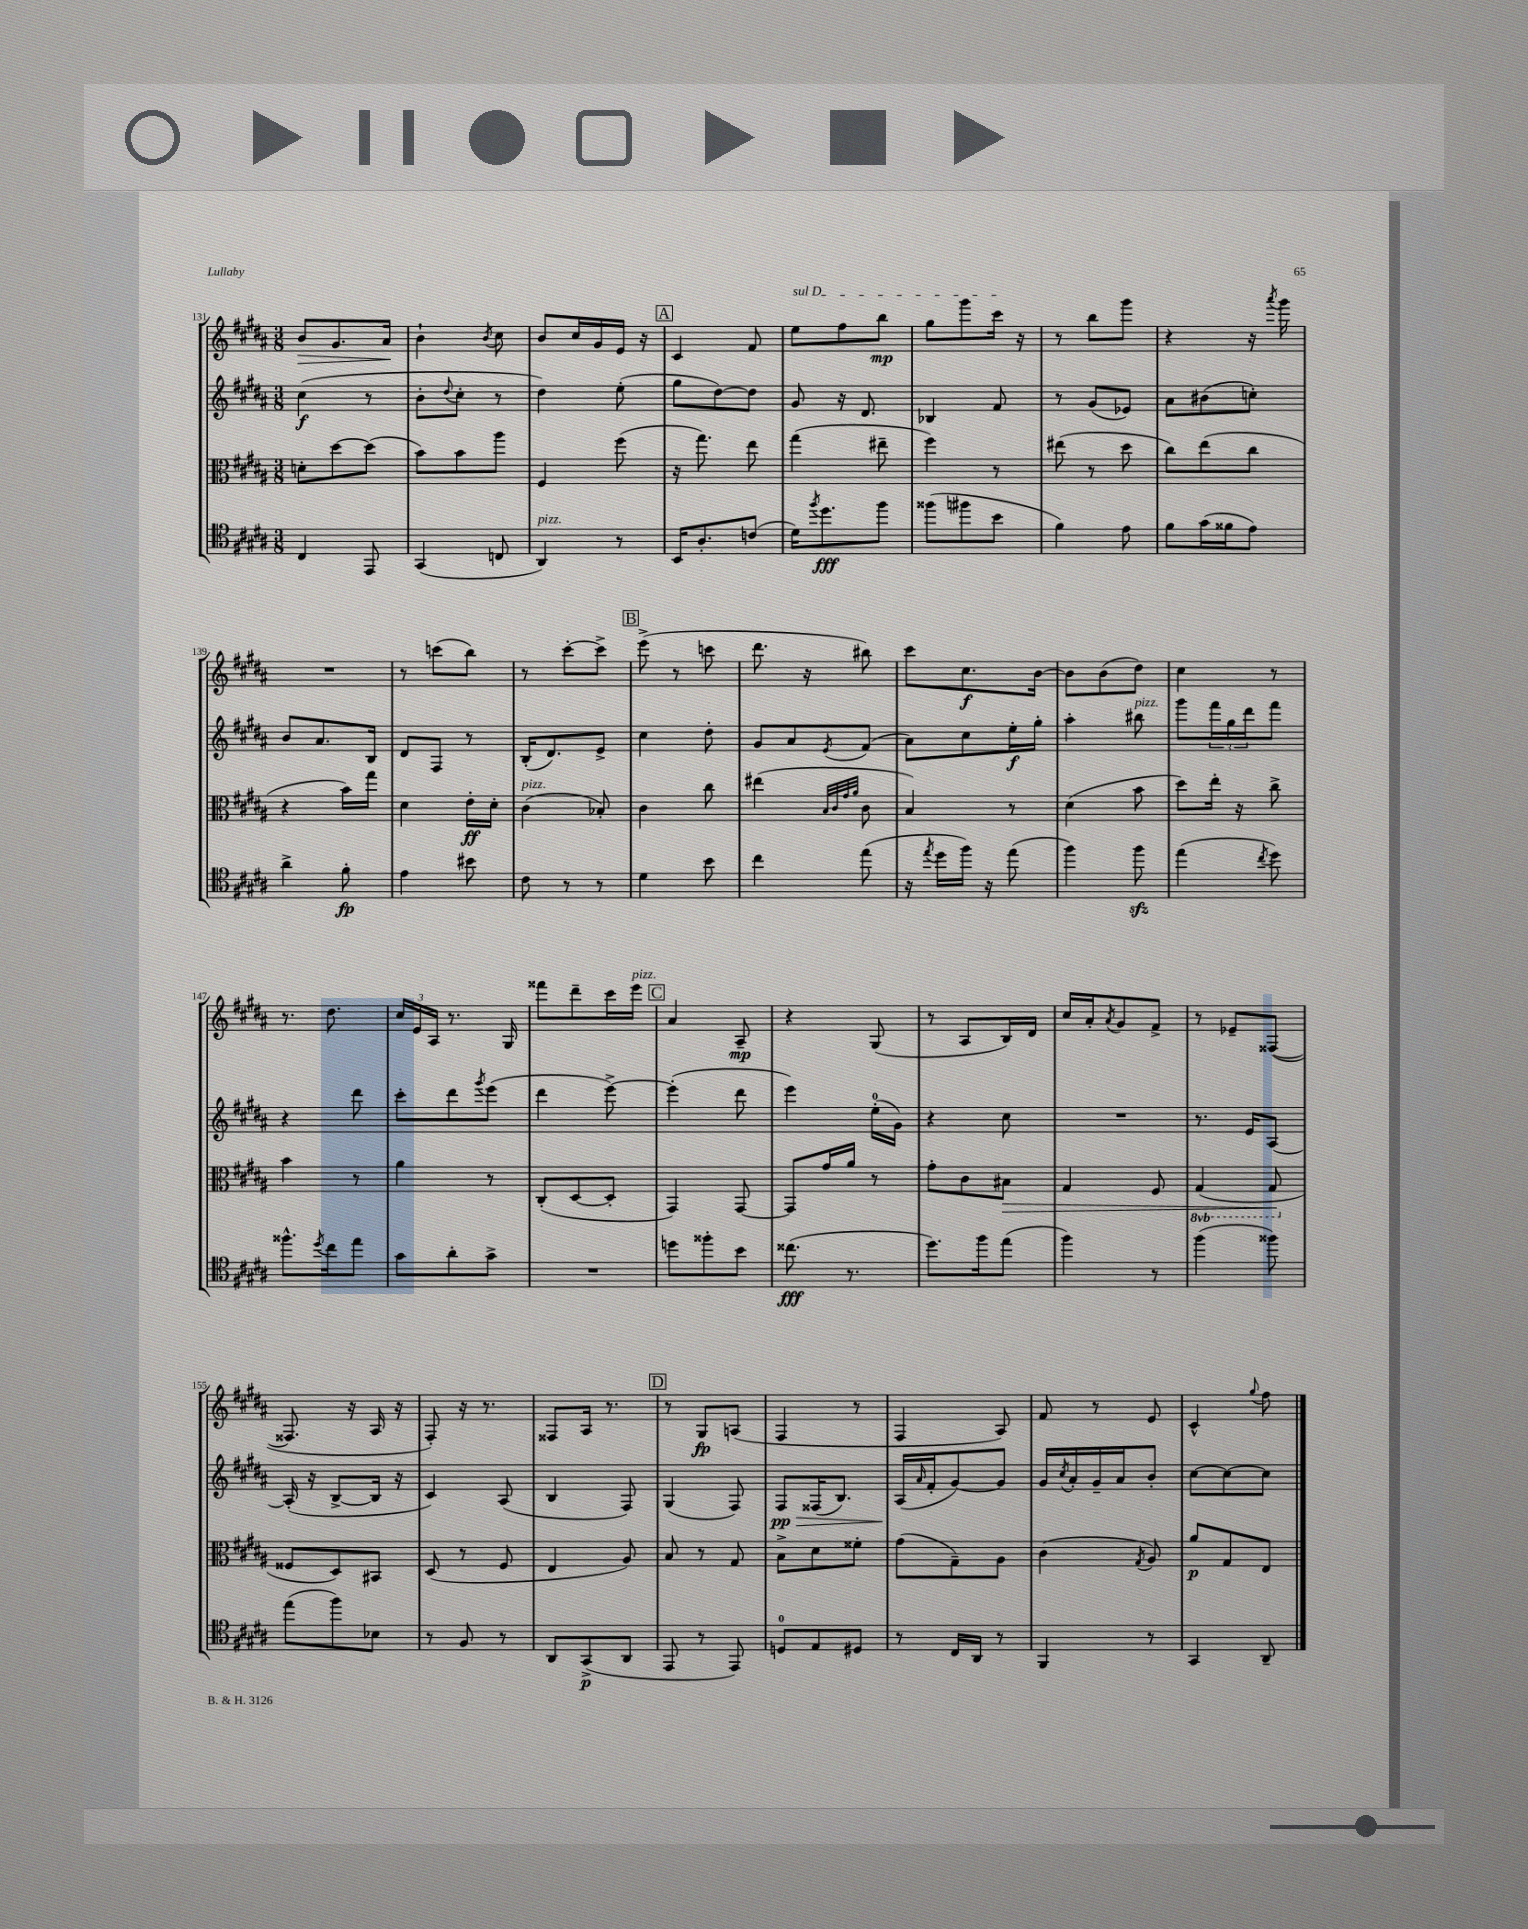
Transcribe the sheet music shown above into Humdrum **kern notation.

**kern	**kern	**kern	**kern
*staff4	*staff3	*staff2	*staff1
*clefC4	*clefC3	*clefG2	*clefG2
*k[f#c#g#d#a#]	*k[f#c#g#d#a#]	*k[f#c#g#d#a#]	*k[f#c#g#d#a#]
*M3/8	*M3/8	*M3/8	*M3/8
4C#/	8d'\L	(4cc#\	8b/L
.	[8dd#\	.	8.g#/
8EE/	(8dd#\]J	8r	.
.	.	.	16a#/Jk
=	=	=	=
(4GG#/	8b\L)	8b'\L	4b`\
.	.	8qqdd#/	.
.	8b\	8cc#'\J	.
.	.	.	8qb/
8C/	8aa#\J	8r	8cc#\
=	=	=	=
4AA#/)	4F#/	4dd#\)	8b/L
.	.	.	16cc#/L
.	.	.	16g#/
8r	(8ff#\	(8ee'\	16e/JJ
.	.	.	16r
=	=	=	=
16BB/LK	16r	8gg#\L	4c#/
8.A#'/	8.gg#\)	.	.
.	.	[8dd#\)	.
(8c/J	8ee\	8dd#\]J	8f#/
=	=	=	=
16d#\LK)	(4gg#\	8g#/	8ee\L
8qff#/	.	.	.
8.dd#\	.	.	.
.	.	16r	8ff#\
.	.	8.d#/	.
8ff#\J	8ee#~\	.	8bb\J
=	=	=	=
(8ff##\L	4ff#\)	4B-/	8gg#\L
8ff#\	.	.	8ggg#\
8b\J	8r	8f#/	16ccc#\Jk
.	.	.	16r
=	=	=	=
4f#\)	(8ee#\	8r	8r
.	8r	(8g#/L	8bb\L
8e\	8dd#\	8e-/J)	8ggg#\J
=	=	=	=
8f#\L	8cc#\L)	8a#\L	4r
(16g#\L	(8ee\	(8b#\	.
16f##\J	.	.	.
8e\J)	8cc#\J	8cc'\J)	16r
.	.	.	8qaaa#/
.	.	.	16ggg#\
=	=	=	=
4a#^\	4r	8b/L	4.r
.	.	8.a#/	.
8f#'\	16b\LL)	.	.
.	16gg#\JJ	16B/Jk	.
=	=	=	=
4e\	4d#\	8d#/L	8r
.	.	8F#/J	(8ccc\L
8b#\	16e'\LL	8r	8bb\J)
.	16d#'\JJ	.	.
=	=	=	=
8c#\	(4c#\	(16B'/LK	8r
.	.	8.d#/)	.
8r	.	.	[8ccc#'\L
8r	8B-'/)	8e^/J	8ccc#^\]J
=	=	=	=
4d#\	4c#\	4cc#\	(8eee^\
.	.	.	8r
8b\	8cc#\	8dd#'\	8ccc\
=	=	=	=
4cc#\	(4ee#\	8g#/L	8.ddd#\
.	.	8a#/	.
.	.	.	16r
.	32qqB/LLL	.	.
.	32qqc#/	.	.
.	32qqg#/	.	.
.	32qqa#/JJJ	8qe/	.
(8ee\	8c#\	(8f#/J	8bb#\)
=	=	=	=
16r	4B/)	8a#\L)	8ccc#\L
8qee/	.	.	.
16dd#\LL	.	.	.
16ff#\JJ)	.	8cc#\	8.cc#\
16r	.	.	.
(8ee\	8r	16ee'\L	.
.	.	16gg#'\JJ	[16b\Jk
=	=	=	=
4ff#\)	(4d#\	4aa#'\	8b\]L
.	.	.	(8b\
8ff#\	8b\	8bb#\	8dd#\J)
=	=	=	=
(4ee\	8dd#\L)	8ggg#\L	4cc#\
.	16ee'\Jk	24fff#\L	.
.	.	24gg#\	.
.	16r	.	.
.	.	24ddd#\J	.
8qcc#/	.	.	.
8dd#\)	8cc#^\	8fff#\J	8r
=	=	=	=
8.ff##^^\L	4b\	4r	8.r
8qdd#/	.	.	.
16cc#\k	.	.	8.dd#\
8ee\J	8r	8ddd#\	.
=	=	=	=
8g#\L	4a#\	8ccc#'\L	24cc#/LL
.	.	.	24e/
.	.	.	24A#/JJ
8a#'\	.	8ddd#\	8.r
.	.	8qggg#/	.
8g#^\J	8r	(8eee\J	.
.	.	.	16G#/
=	=	=	=
4.r	(8C#'/L	4ddd#\	8fff##\L
.	[8D#/	.	8ddd#~\
.	8D#'/]J	[8eee^\)	16ccc#\L
.	.	.	16eee\JJ
=	=	=	=
8dd\L	4GG#/)	(4eee'\]	4a#/
8ff##'\	.	.	.
8b\J	[8GG#/	8ddd#\	8A#~/
=	=	=	=
(8.cc##\	8GG#/]L	4eee\)	4r
.	16g#/L	.	.
8.r	16a#/JJ	.	.
.	8r	(16ee'\LL	(8G#/
.	.	16g#\JJ)	.
=	=	=	=
8.dd#\L)	8g#'\L	4r	8r
.	8c#\	.	8A#/L
16ff#\k	.	.	.
(8ee\J	8B#\J	8cc#\	16B/L)
.	.	.	16d#/JJ
=	=	=	=
4ff#\)	4G#/	4.r	16cc#/LL
.	.	.	16a#'/J
.	.	.	8qa#/
.	.	.	8g#/
8r	8F#/	.	8f#^/J
=	=	=	=
(4ff#\	(4GG#/	8.r	8r
.	.	.	8e-~/L
.	.	16e/LK	.
8ff##\)	8GG#/	[8A#/J	([8F##/J
=	=	=	=
(8ee\L	8F##/L	(16A#'/]	8.F##/]
.	.	16r	.
8ff#\)	8D#/)	[8B^/L	.
.	.	.	16r
8B-\J	8BB#/J	16B/]Jk	16A#/
.	.	16r	16r
=	=	=	=
8r	(8D#/	4c#/)	8F#'/)
8F#/	8r	.	16r
.	.	.	8.r
8r	8F#/	(8A#/	.
=	=	=	=
8AA#/L	4E/	4B/	8F##/L
(8GG#^/	.	.	16A#/Jk
.	.	.	8.r
8AA#/J	8A#/)	8F#/)	.
=	=	=	=
8EE/	8B/	(4G#/	8r
8r	8r	.	8G#/L
8EE/)	8G#/	8F#/)	(8A/J
=	=	=	=
8D/L	8B^\L	8F#/L	4F#/
8E/	8d#\	(16F##/K	.
.	.	8.B/J)	.
8D#/J	8f##'\J	.	8r
=	=	=	=
8r	(8g#\L	(16A#/LL	4F#/
.	.	16qqa#/	.
.	.	16f#'/J	.
16C#/LL	8G#~\)	[8g#/)	.
16AA#/JJ	.	.	.
8r	8A#\J	8g#/]J	8A#/)
=	=	=	=
4FF#/	(4c#\	16g#/LL	8f#/
.	.	8qcc#/	.
.	.	16a#'/	.
.	.	16g#~/	8r
.	.	16a#/J	.
.	8qG#/	.	.
8r	8A#/)	8b'/J	8e/
=	=	=	=
4GG#/	8a#/L	[8cc#\L	4c#^^/
.	8G#/	8cc#\_	.
.	.	.	8qqgg#/
8AA#~/	8E/J	8cc#\]J	8ff#\
==	==	==	==
*-	*-	*-	*-
